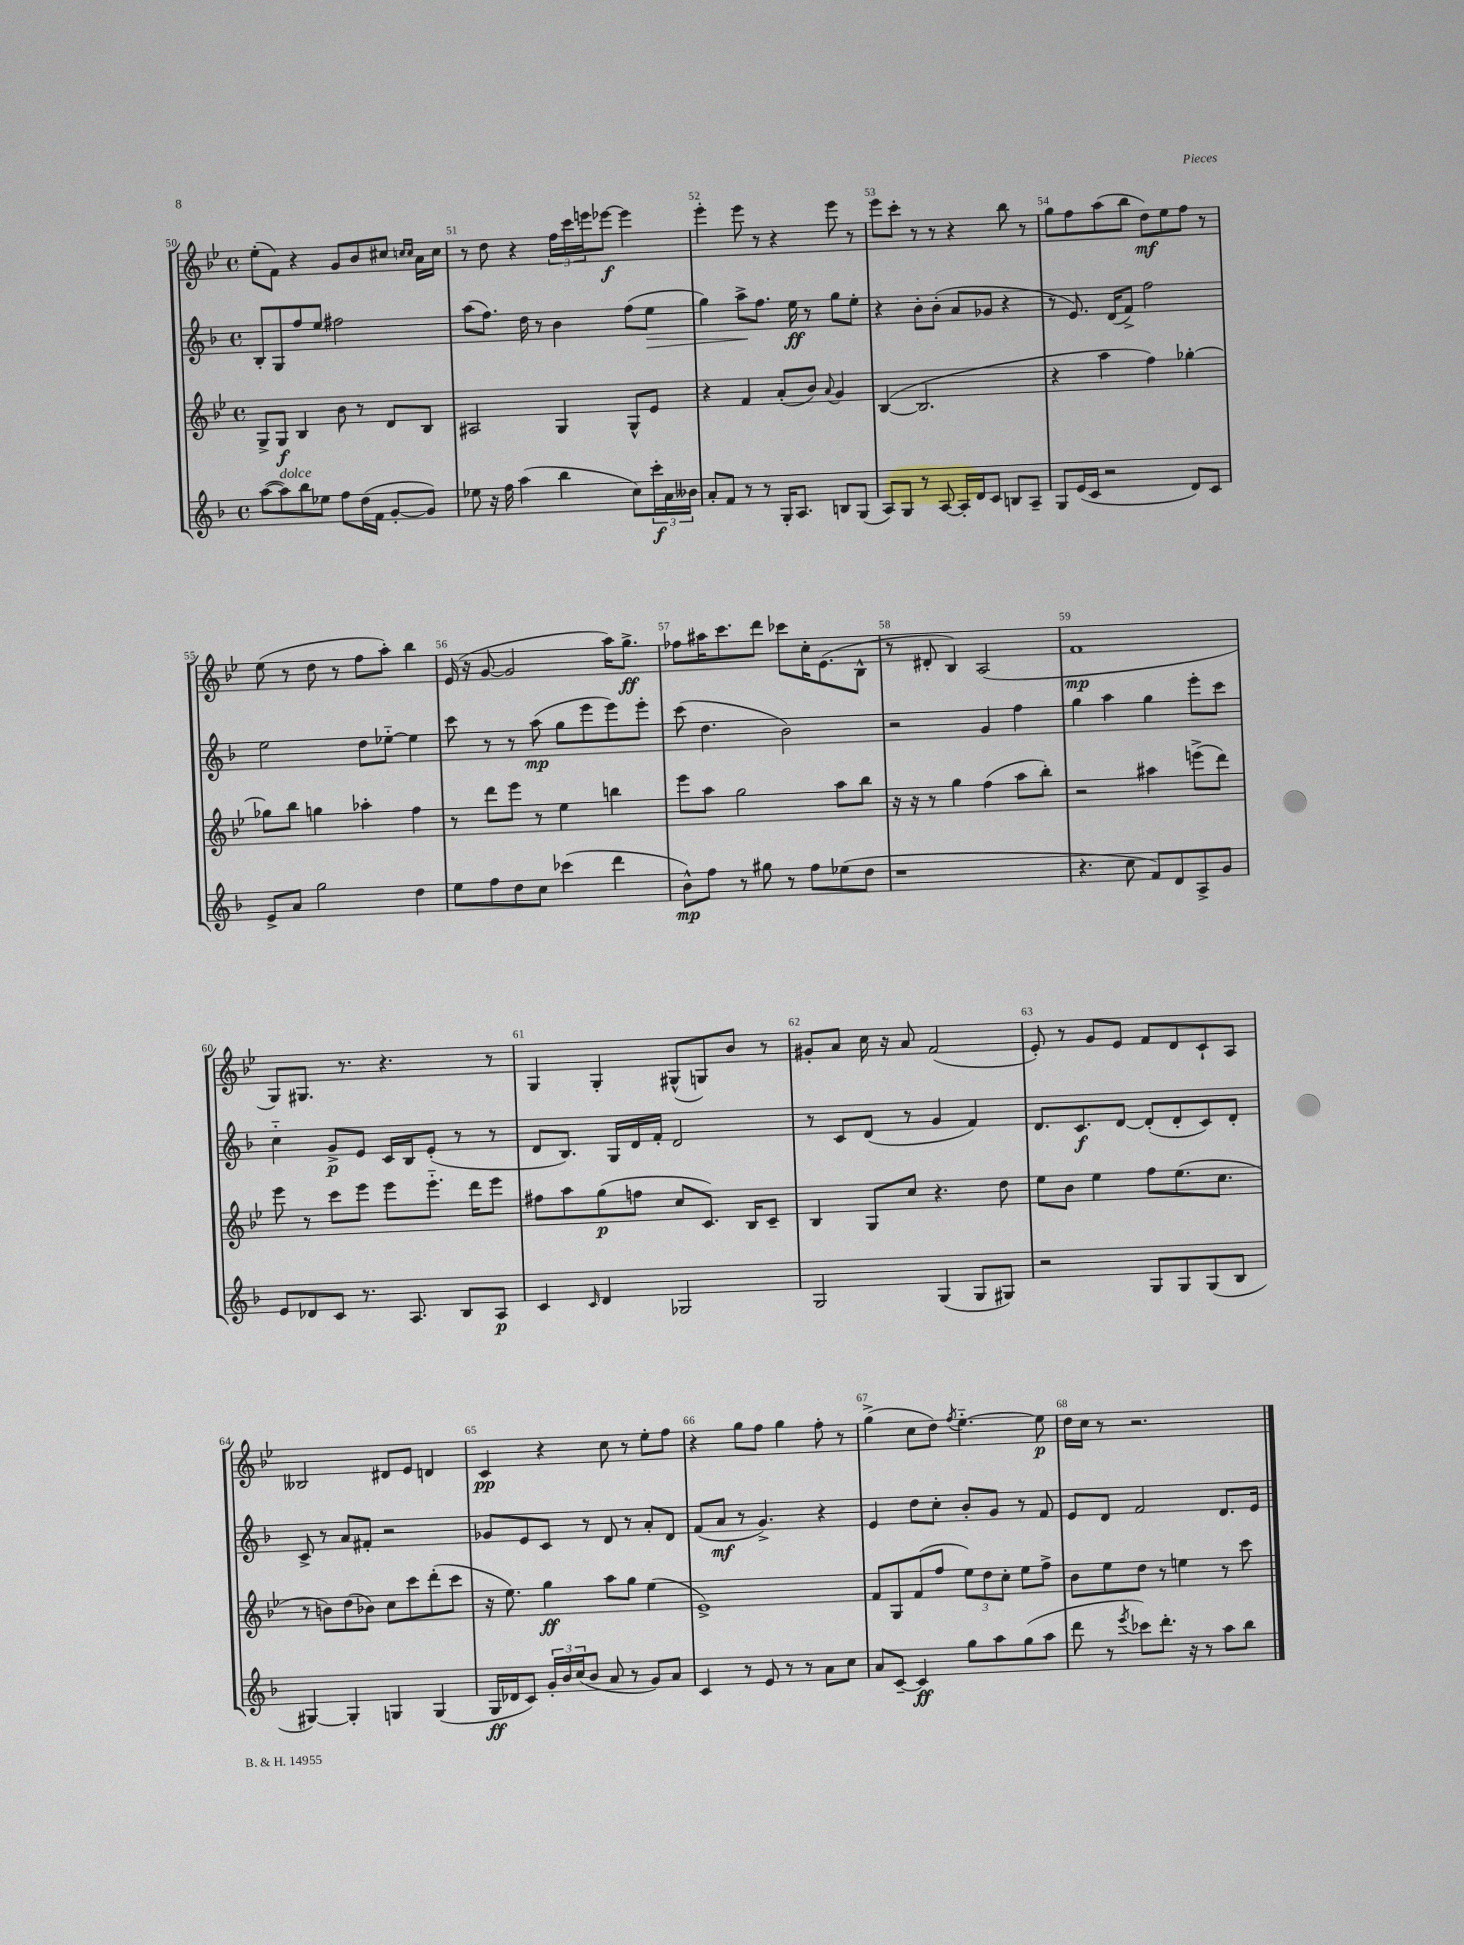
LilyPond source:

<<
\new StaffGroup <<
\new Staff = "s0" {
    \clef treble \key bes \major \defaultTimeSignature \time 4/4
    ees''8-.( f'8) r4 g'8 bes'8 cis''8 \grace { c''16 c''16 } a'16 c''16 |
    r8 d''8 r4 \tuplet 3/2 { f''16 c'''16 e'''16 } ees'''8~\f ees'''4 |
    ees'''4-. ees'''8 r8 r4 ees'''8 r8 |
    ees'''8 c'''8-. r8 r8 r4 bes''8 r8 |
    g''8 f''8 a''8( bes''8 d''8\mf) ees''8 f''8 r8 |
    ees''8( r8 d''8 r8 f''8 a''8-.) bes''4 |
    ees'16( r16 g'8~ g'2 a''16) g''8.->\ff |
    fes''8 ais''16 c'''8. d'''8 ces'''8 c''16-. ees'8.( bes8-^ |
    r8 dis'8-. bes4) a2( |
    f'1\mp |
    g8) gis8. r8. r4. r8 |
    g4 g4-. gis8-^( g8) bes'8 r8 |
    gis'8-. a'8 c''16 r16 a'8 f'2( |
    ees'8-.) r8 g'8 ees'8 f'8 d'8 c'8-! a8 |
    beses2 dis'8 ees'8 d'4 |
    c'4\pp r4 c''8 r8 ees''8-. f''8 |
    r4 g''8 f''8 g''4 f''8-. r8 |
    g''4->( c''8 d''8) \acciaccatura { f''8 } ees''4.~-_ ees''8\p |
    d''16 c''16 r8 r2. \bar "|." |
}
\new Staff = "s1" {
    \clef treble \key f \major \defaultTimeSignature \time 4/4
    bes8-. g8 f''8 e''8 fis''2 |
    a''8( f''8.) d''16 r8 bes'4 f''8( e''8\> |
    g''4) a''8->\! f''8. e''16\ff r8 g''8 e''8-. |
    r4 bes'8-. bes'8-.( a'8 ges'8 r4 |
    r8 e'8.) d'16( f'8->) f''2 |
    e''2 d''8 ees''8~-_ ees''4 |
    c'''8 r8 r8 a''8\mp( g''8 e'''8 e'''8) e'''8-. |
    c'''8( d''4. bes'2) |
    r2 g'4 f''4 |
    g''4 a''4 g''4 e'''8-. c'''8 |
    c''4-_ g'8->\p e'8 c'16 bes16 e'8-.( r8 r8 |
    d'8 bes8.) g16 d'16 f'16-. d'2 |
    r8 c'8 d'8( r8 g'4 f'4) |
    d'8. c'8.\f d'8~ d'8-.( d'8-. c'8) d'8-. |
    c'8-> r8 a'8 fis'8-. r2 |
    ges'8 e'8 c'8 r8 d'8 r8 a'8-. d'8 |
    f'8( a'8\mf r8 g'4.->) r4 |
    e'4 d''8 c''8-. bes'8-. g'8 r8 f'8 |
    e'8 d'8 f'2 d'8. e'16 \bar "|." |
}
\new Staff = "s2" {
    \clef treble \key bes \major \defaultTimeSignature \time 4/4
    g8-> g8\f bes4 bes'8 r8 d'8 bes8 |
    ais2 g4 g8-^ ees'8 |
    r4 f'4 a'8-.( bes'8) \appoggiatura { a'8 } g'4 |
    bes4~( bes2. |
    r4 a''4 f''4) ges''4~-. |
    ges''8 bes''8 g''4 aes''4-. f''4 |
    r8 d'''8 ees'''8 r8 ees''4 b''4 |
    ees'''8 a''8 g''2 a''8 bes''8 |
    r16 r16 r8 g''4 f''4( a''8 bes''8-.) |
    r2 ais''4 e'''8->( d'''8) |
    ees'''8 r8 c'''8 ees'''8 ees'''8 ees'''8.-_ d'''16 ees'''8 |
    fis''8 a''8 g''8\p( f''8 c''8 c'8.) bes16 c'8-- |
    bes4 g8 c''8 r4. d''8 |
    ees''8 bes'8 ees''4 f''8 ees''8.( c''8. |
    r8 b'8) d''8( bes'8) c''8 c'''8 d'''8-.( c'''8 |
    r16 ees''8.) g''4\ff a''8 g''8 ees''4( |
    ees'1->) |
    f'8 g8 f'8( f''8 \tuplet 3/2 { ees''8) d''8 c''8-. } ees''8 f''8-> |
    bes'8 ees''8 d''8 r8 e''4 r8 c'''8 \bar "|." |
}
\new Staff = "s3" {
    \clef treble \key f \major \defaultTimeSignature \time 4/4
    a''8~( a''8^\markup { \italic "dolce" }) bes''8 ees''8 f''8 d''16( f'16 g'8~-. g'8) |
    ees''8 r16 f''16 a''4( bes''4 c''8) \tuplet 3/2 { c'''16-.\f a'16 beses'16 } |
    a'8-. f'8 r8 r8 g16-. a8. b8 g8( |
    a8) g8 r8 a8~ a16-. d'16 c'8 b8 a8-- |
    g8 e'16( c'16 r2 d'8) c'8 |
    e'8-> a'8 g''2 d''4 |
    e''8 f''8 d''8 c''8 ces'''4( d'''4 |
    bes'8-^\mp) f''8 r8 gis''8 r8 f''8 ees''8( d''8 |
    r1 |
    r4. c''8 f'8) d'8 a8-> g'8 |
    e'8 des'8 c'8 r8. a8. bes8 a8\p |
    c'4 \grace { c'16 } d'4 ges2 |
    g2 g4( g8 gis8) |
    r2 g8 g8 g8( bes8 |
    gis4~) gis4-. g4 g4( |
    g16\ff des'16 c'8) \tuplet 3/2 { g'16-. bes'16 c''16( } bes'8 a'8 r8 g'8) a'8 |
    c'4 r8 e'8 r8 r8 a'8 c''8 |
    a'8 c'8~-- c'4\ff g''8 a''8 g''8( a''8 |
    d'''8 r8 \acciaccatura { e'''8 } ces'''8) d'''8.-. r16 r8 a''8 bes''8 \bar "|." |
}
>>
>>
\layout { \context { \Score currentBarNumber = #50 \override BarNumber.break-visibility = ##(#f #t #t) barNumberVisibility = #all-bar-numbers-visible } }
